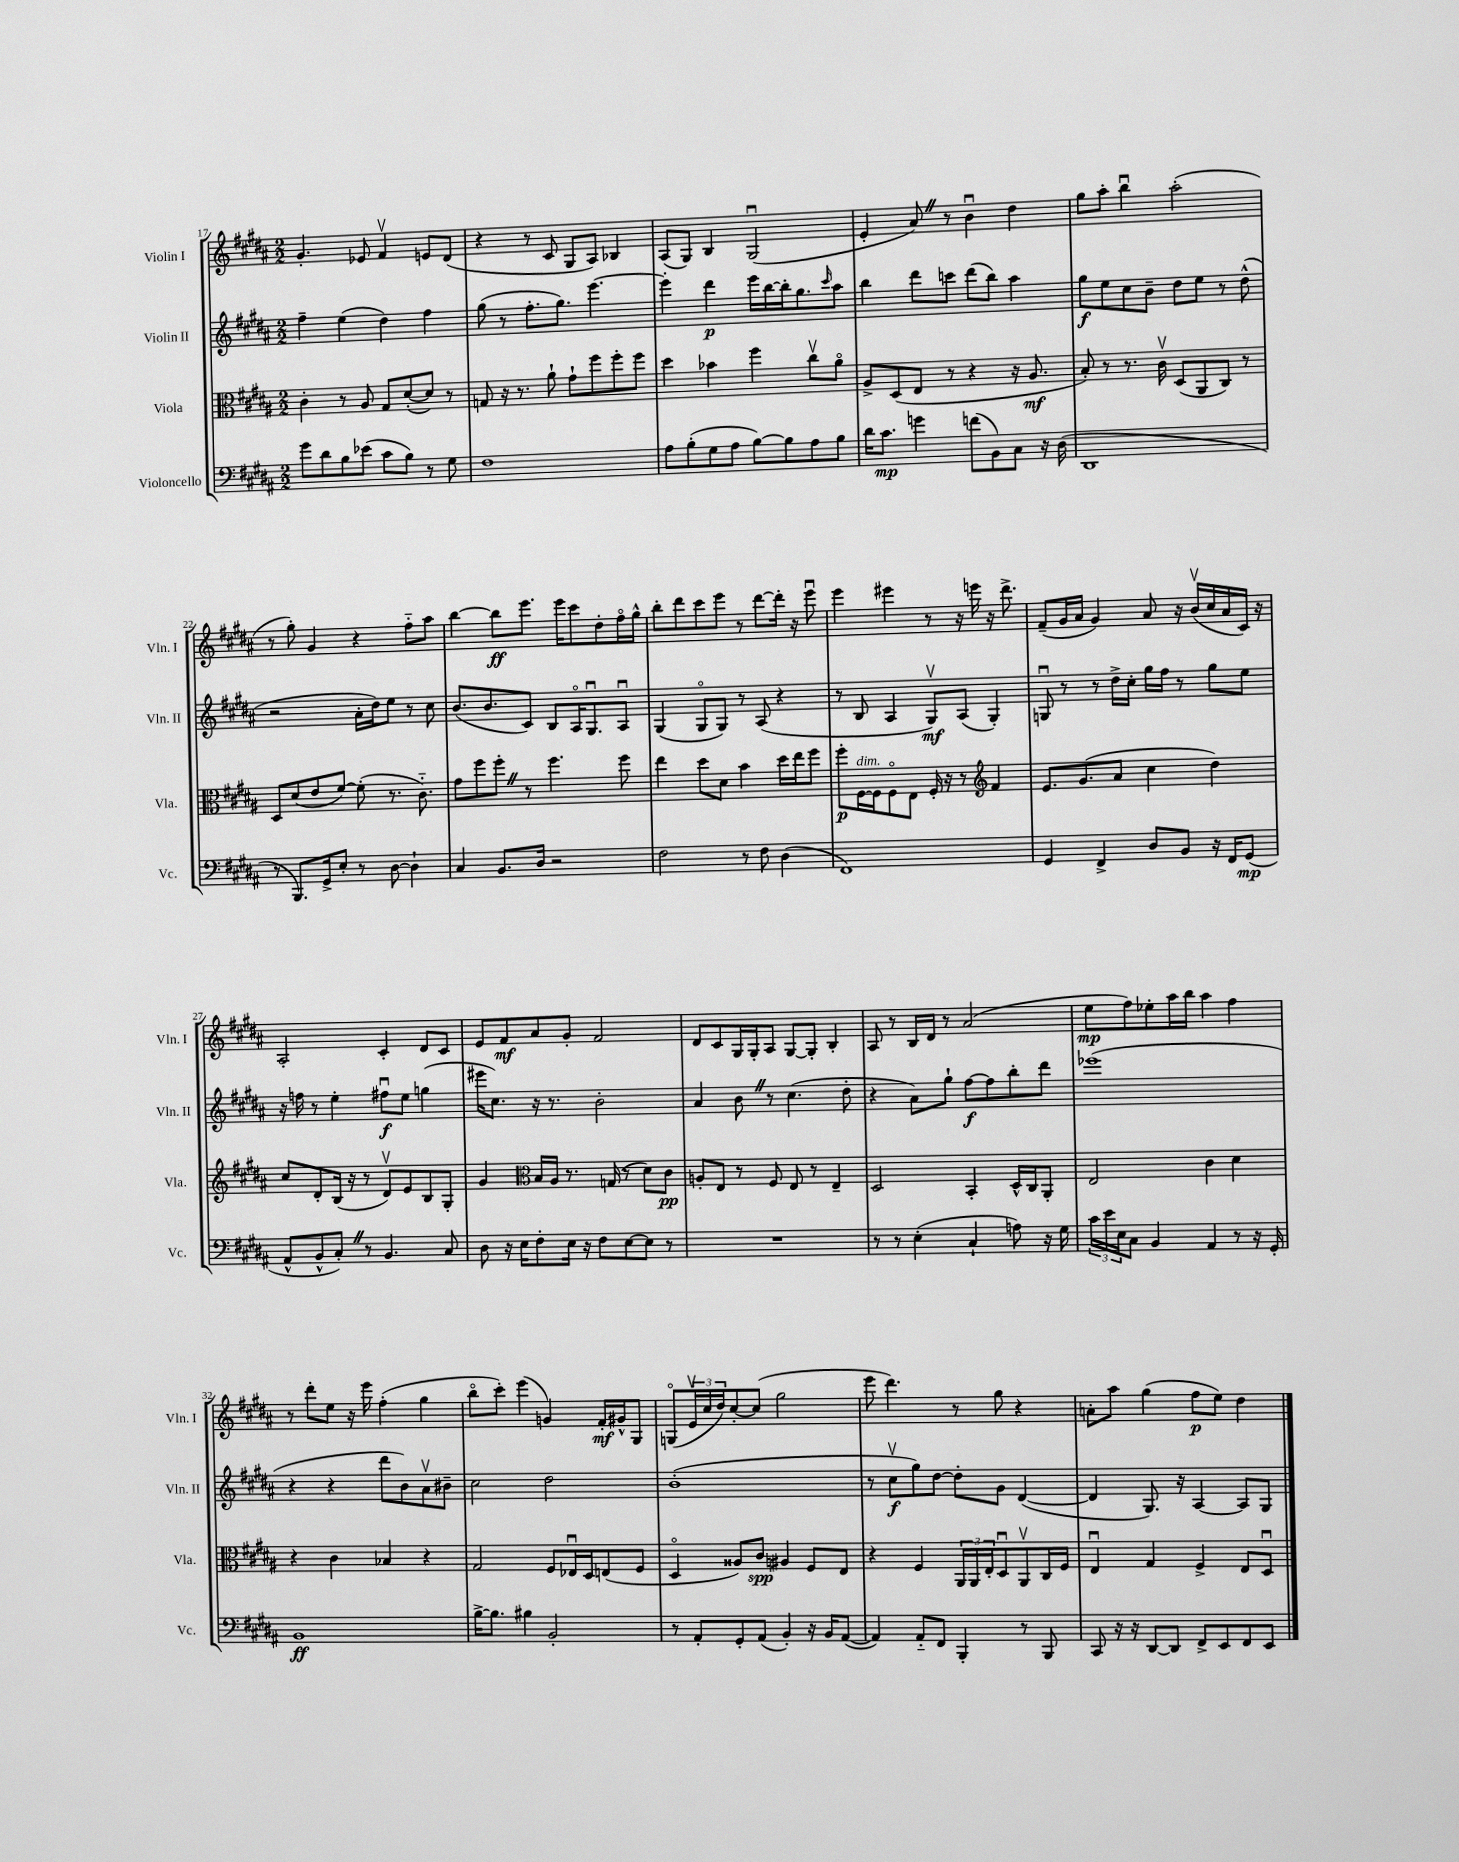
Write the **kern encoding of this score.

**kern	**kern	**kern	**kern
*staff4	*staff3	*staff2	*staff1
*clefF4	*clefC3	*clefG2	*clefG2
*k[f#c#g#d#a#]	*k[f#c#g#d#a#]	*k[f#c#g#d#a#]	*k[f#c#g#d#a#]
*M2/2	*M2/2	*M2/2	*M2/2
8g#\L	4c#'\	4ff#~\	4.g#'/
8d#\	.	.	.
8B\	8r	(4ee\	.
(8e-\J	8A#/	.	8e-/
8c#\L	8G#/L	4dd#\)	4f#v/
8B\J)	([8d#'/	.	.
8r	8d#/]J)	4ff#\	8e/L
8G#\	8r	.	(8d#/J
=	=	=	=
1F#	8G/	(8gg#\	4r
.	16r	8r	.
.	8.r	.	.
.	.	8.ff#'\L	8r
.	8a#`\	.	8c#/
.	.	8.gg#\J)	.
.	8g#`\L	.	8G#/L
.	8ff#\	[4.eee\	8A#/J)
.	8ff#'\	.	4B-/
.	8ff#\J	.	.
=	=	=	=
8A#\L	4dd#\	4eee'\]	(8A#/L
(8B'\	.	.	8G#/J)
8G#\	4b-\	4ddd#\	4B/
8A#\J	.	.	.
[8B\L)	4ff#\	16eee\LL	(2G#u/
.	.	[16bb\	.
8B\]	.	16bb'\]J	.
.	.	8.gg#\	.
8A#\	8cc#v\L	.	.
.	.	16qqccc#/	.
8B\J	8a#o\J	8aa#\J	.
=	=	=	=
16d#\LK	8A#^/L	4bb\	4e'/
8.c#\J	.	.	.
.	(8D#/	.	.
4g\	8E/J	8ddd#\L	8a#/)
.	8r	8ccc\J	8r
(8f\L	4r	(8ddd#\L	4bu\
8BB\)	.	8bb\J)	.
8C#\J	16r	4aa#\	4dd#\
.	8.A#/	.	.
16r	.	.	.
(16D#\	.	.	.
=	=	=	=
1DD#	8B'/)	8gg#\L	8gg#\L
.	8r	8ee\	8aa#'\J
.	8.r	8cc#\	4bbu\
.	.	8b~\J	.
.	16c#v\	.	.
.	(8D#/L	8dd#\L	(2aa#'\
.	8AA#/	8ee\J	.
.	8C#/J)	8r	.
.	8r	(8dd#^^\	.
=	=	=	=
8r	8D#/L	2r	8r
8.BBB/L)	(8d#/	.	8gg#'\)
.	8e/	.	4g#/
16GG#^/k	.	.	.
8E'/J	[8f#/J)	.	.
8r	(8f#'\]	16a#'\LL	4r
.	.	16dd#\J)	.
[8D#\	8.r	8ee\J	.
4D#`\]	.	8r	8ff#'~\L
.	8.c#'~\)	.	.
.	.	8cc#\	8aa#\J
=	=	=	=
4C#/	8g#\L	(8.b/L	[4bb\
.	8ff#\	.	.
.	.	8.b/	.
8.BB/L	8ff#'\J	.	8bb\]L
.	8r	8c#/J)	8.eee\J
16D#/Jk	.	.	.
2r	4.ff#\	8B/L	.
.	.	.	16eee\LK
.	.	16A#o/K	8ccc#\
.	.	8.G#u/	.
.	.	.	8dd#'\
.	8ff#\	8A#u/J	16ff#o\L
.	.	.	16gg#^^\JJ
=	=	=	=
2F#\	4ee\	(4G#/	8bb'\L
.	.	.	8ddd#\
.	8dd#\L	8G#o/L	8ccc#\
.	8d#\J	8G#/J)	8eee\J
8r	4b\	8r	8r
8F#\	.	(8A#/	[8ddd#\L
(4D#\	16dd#\LL	4r	16ddd#'\]Jk
.	16ee\J	.	16r
.	8ff#\J	.	8eeeu\
=	=	=	=
1FF#)	8ff#'\L	8r	4eee\
.	[16F#\L	8B/	.
.	16F#\]J	.	.
.	8F#o\	4A#/	4eee#\
.	8E\J	.	.
.	16F#'/	8G#v/L)	8r
.	16r	.	.
.	8r	(8A#/J	16r
.	.	.	16eee\
*	*clefG2	*	*
.	4f#/	4G#'/)	16r
.	.	.	8.ddd#^\
=	=	=	=
4GG#/	8.e/L	8Gu/	(8f#~/L
.	.	8r	16g#/L
.	(8.g#/	.	16a#/JJ
4FF#^/	.	8r	4g#/)
.	8a#/J	16dd#^\LL	.
.	.	16cc#'\JJ	.
8D#/L	4cc#\	16gg#\LL	8a#/
.	.	16ff#\JJ	.
8BB/J	.	8r	16r
.	.	.	(16bv/LL
16r	4dd#\)	8gg#\L	16cc#/
16FF#/LK	.	.	16a#/
(8GG#/J	.	8ee\J	16c#/JJ)
.	.	.	16r
=	=	=	=
8AA#^^/L	8cc#/L	16r	2A#'/
.	.	16ff\	.
8BB^^/	8d#'/	8r	.
8C#'/J)	(16B/Jk	4ee'\	.
.	16r	.	.
8r	8r	.	.
4.BB/	8d#v/L)	8ff#u\L	4c#'/
.	8e/	8ee\J	.
.	8B/	(4gg\	8d#/L
8C#/	8G#'/J	.	8c#/J
=	=	=	=
8D#\	4g#/	16eee#\LK	8e/L
.	.	8.cc#\J)	.
16r	.	.	8f#/
16E\LK	.	.	.
*	*clefC3	*	*
8F#'\	16B/LL	16r	8a#/
.	16A#/JJ	8.r	.
16E\Jk	8.r	.	8g#'/J
16r	.	.	.
8F#\L	.	2b'\	2f#/
.	(16G/	.	.
[8E\	8r	.	.
8E\]J	8d#\L)	.	.
8r	8c#\J	.	.
=	=	=	=
1r	8A'/L	4a#/	8d#/L
.	8E/J	.	8c#/
.	8r	8b\	16G#/L
.	.	.	16G#'/J
.	8F#/	8r	8A#/J
.	8E/	(4.cc#\	[8G#/L
.	8r	.	8G#'/]J
.	4E~/	.	4B'/
.	.	8dd#'\	.
=	=	=	=
8r	2D#/	4r	8A#/
8r	.	.	8r
(4E'\	.	8a#\L)	16B/LL
.	.	.	16d#/JJ
.	.	8gg#`\J	8r
4C#`/	4BB'/	[8ff#\L	(2a#/
.	.	8ff#\]	.
8A\)	16D#^^/LL	8bb'\	.
.	16C#/J	.	.
16r	8AA#'/J	8ddd#\J	.
16G#\	.	.	.
=	=	=	=
24c#\LL	2E/	(1eee-	8ee\L
24e\	.	.	.
24E\J	.	.	.
8C#\J	.	.	8ff#\)
4BB/	.	.	8ee-'\
.	.	.	16aa#\L
.	.	.	16bb\JJ
4AA#/	4c#\	.	4aa#\
8r	4d#\	.	4ff#\
16r	.	.	.
16GG#'/	.	.	.
=	=	=	=
1BB	4r	4r	8r
.	.	.	8ddd#'\L
.	4c#\	4r	8ee\J
.	.	.	16r
.	.	.	16eee\
.	4B-/	8ddd#\L	(4ff#'\
.	.	8b\)	.
.	4r	8a#v\	4gg#\
.	.	8b#~\J	.
=	=	=	=
[16B^\LK	2G#/	2cc#\	8bbo\L
8.B\]J	.	.	.
.	.	.	8ccc#'\J)
4B#\	.	.	(4eee\
2BB'/	8F#/L	2dd#\	4g/)
.	16E-u/L	.	.
.	16D#/J	.	.
.	(8E/	.	16f#'/LL
.	.	.	16g#^^/J
.	8F#/J	.	8G#/J
=	=	=	=
8r	4D#o/	(1b'	(8Go/L
8AA#'/L	.	.	24ev/L
.	.	.	24cc#/
.	.	.	24dd#/J)
8GG#'/	8A##/L)	.	[8cc#'/
(8AA#/J	8c#/J	.	(8cc#/]J
4BB'/)	4A#/	.	2gg#\
16r	8F#/L	.	.
16BB/LK	.	.	.
([8AA#/J	8E/J	.	.
=	=	=	=
4AA#/])	4r	8r	8eee\
.	.	8cc#v\L	4.ddd#\)
8AA#'~/L	4F#/	8gg#\)	.
8FF#/J	.	[8dd#\J	.
4BBB'/	24AA#/LL	8dd#'\]L	8r
.	24AA#/	.	.
.	24E'/J	.	.
.	8D#u/	8g#\J	8gg#\
8r	8AA#v/	([4d#/	4r
8BBB/	16C#/L	.	.
.	16F#/JJ	.	.
=	=	=	=
8CC#/	4Eu/	4d#/]	8a'\L
16r	.	.	8aa#\J
16r	.	.	.
[8DD#/L	4G#/	8.G#/)	(4gg#\
8DD#/]J	.	.	.
.	.	16r	.
8FF#^/L	4F#^/	[4A#/	8ff#\L
8EE/	.	.	8ee\J)
8FF#/	8E/L	8A#/]L	4dd#\
8EE/J	8D#u/J	8G#/J	.
==	==	==	==
*-	*-	*-	*-
